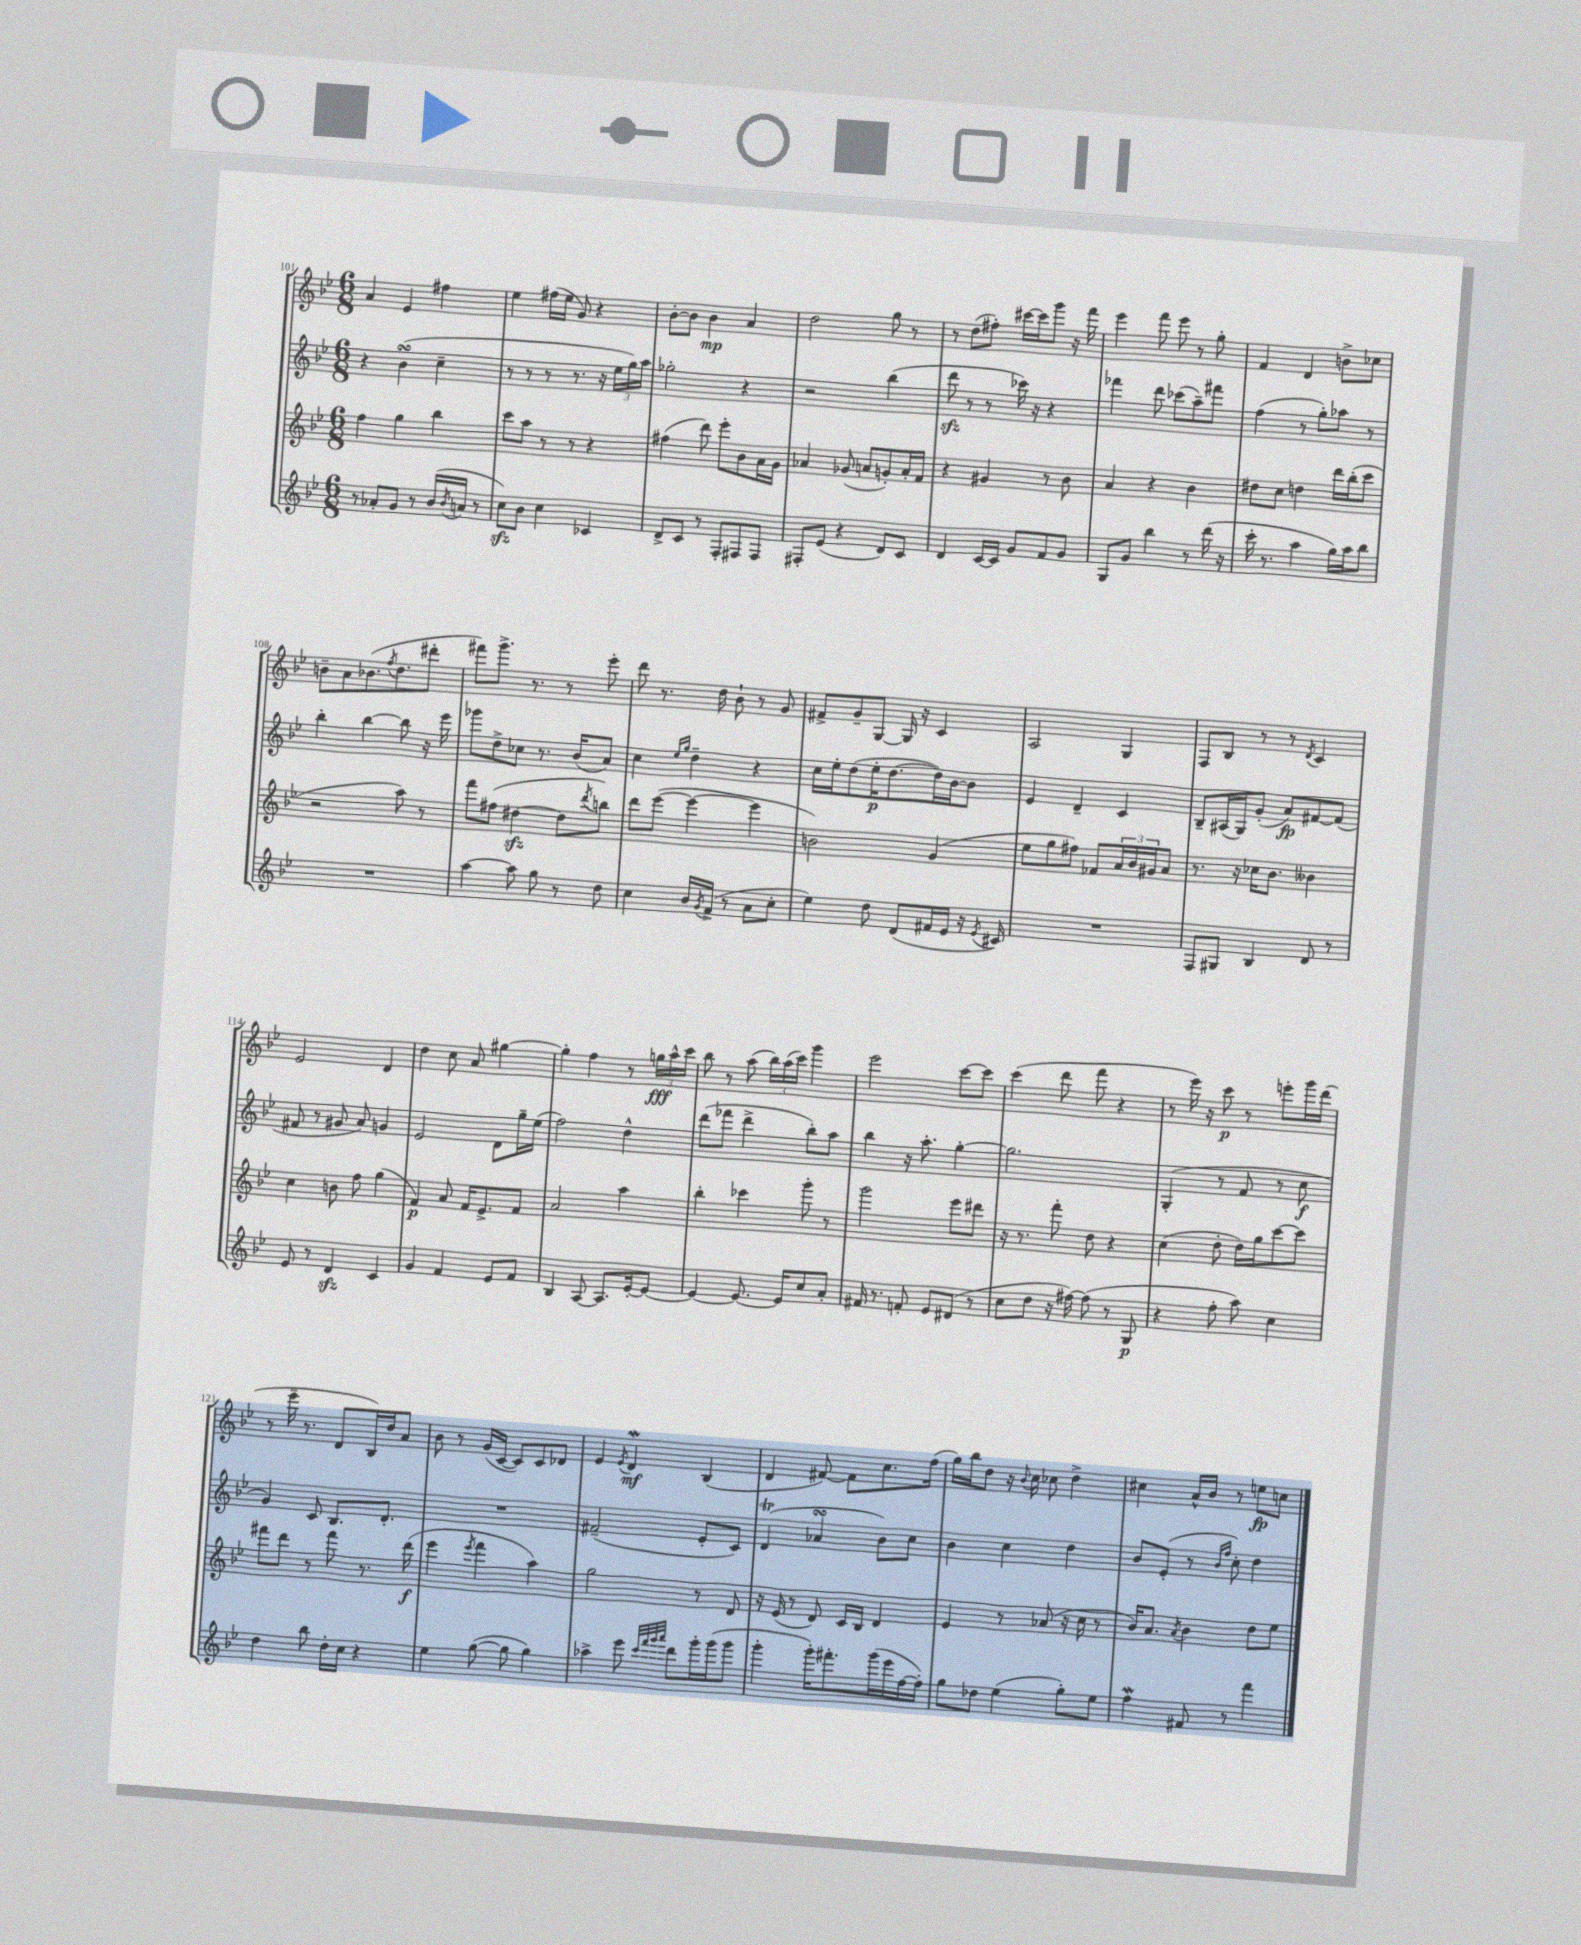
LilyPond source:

<<
\new StaffGroup <<
\new Staff = "s0" {
    \clef treble \key bes \major \numericTimeSignature \time 6/8
    a'4 ees'4 fis''4 |
    ees''4 fis''16( ees''16 g'8) r4 |
    bes'8~-. bes'8 bes'4\mp a'4 |
    d''2 g''8 r8 |
    r8 d''8( fis''8-.) cis'''16~ cis'''16 g'''8 r16 f'''16 |
    ees'''4 f'''8 ees'''8 r8 g''8-. |
    f'4 d'4 b'8-> ces''8 |
    b'8-- a'8 bes'8.( \acciaccatura { f''8 } d''8. dis'''8-. |
    fis'''8) g'''8.-> r8. r8 ees'''8-. |
    d'''8 r8. d''16 bes'8-! r8 g'8 |
    fis'8-> g'8-- g8~ g16 r16 c'4 |
    a2 g4 |
    f8 bes8 r8 r8 \acciaccatura { d'8 } c'4 |
    ees'2 d'4 |
    d''4 c''8 a'8 gis''4~ |
    gis''4-. f''4 r8 \tuplet 3/2 { g''16\fff a''16-^ c'''16 } |
    bes''8 r8 a''8( \tuplet 3/2 { bes''16) a''16( c'''16) } g'''4 |
    ees'''2 c'''8~ c'''8 |
    c'''4( d'''8 f'''8 r4 |
    r8 ees'''16) r16 c'''8\p r8 e'''8-. g'''16 d'''16( |
    r8 ees'''16-- r8. d'8 bes16) d''16 a'8 |
    bes'8 r8 g'16( c'16~ c'8) c'8 des'8 |
    ees'4 \acciaccatura { ees'8 } d'4\mordent\mf bes4( |
    d'4 fis'8~) fis'8 c''8. f''16( |
    g''16) bes''16 d''8 r16 \appoggiatura { bes'8 } c''16 ces''8 d''4-> |
    cis''4 a'16-^ bes'16 r8 e''8\fp c''8 \bar "|." |
}
\new Staff = "s1" {
    \clef treble \key bes \major \numericTimeSignature \time 6/8
    r4 bes'4\turn( c''4-- |
    r8 r8 r8 r8. r16 \tuplet 3/2 { ees''16 g''16) a''16 } |
    ges''2-. r4 |
    r2 bes''4( |
    d'''8\sfz r8 r8 ces'''16) r16 r4 |
    fes'''4 d'''8 ces'''8( a''8--) fis'''8 |
    f''4( r8 g''8-.) aes''8 r8 |
    bes''4-. bes''4~ bes''8 r16 ees'''16 |
    ges'''8 d''8-> ces''8 r8. bes'16( a'8) |
    c''4 \grace { ees''16 g''16 } d''4-- r4 |
    c''16 ees''16-. d''8( ees''16-.\p d''8.~ d''16) bes'16~ bes'8 |
    ees'4 d'4-- c'4 |
    bes8-- ais16( g16) g'8-.( a'8\fp) fis'8~ fis'8( |
    fis'8 r8 gis'8 a'8) g'4 |
    ees'2 d'8 g''16-- ees''16( |
    f''2) d''4-^ |
    d'''8( fes'''8 d'''4-> bes''8-.) a''8 |
    bes''4 r16 a''8.-. g''4~-. |
    g''2. |
    g4-.( r8 f'8 r8 c''8\f |
    g'4) c'8 bes8. d'8.-. |
    R2. |
    fis'2--( ees'8-. c'8) |
    d'4\trill( aes'4\turn bes'8) c''8 |
    bes'4 c''4 d''4 |
    bes'8 ees'8-.( r8 \grace { bes'16 f''16 } c''8-.) d''4 \bar "|." |
}
\new Staff = "s2" {
    \clef treble \key bes \major \numericTimeSignature \time 6/8
    f''4 g''4 bes''4 |
    c'''8 a''8 r8 r8 r4 |
    fis''4( d'''8) ees'''8-. bes'8 a'16 g'16 |
    aes'4 ges'8( a'8 g'8-.) a'16-. f'16 |
    r4 gis'4 r8 bes'8 |
    a'4 r4 bes'4 |
    dis''8 c''8 d''4 d'''16 bes''16-.( c'''8 |
    r2 a''8) r8 |
    f'''8 fis''8( dis''4~\sfz dis''8 \acciaccatura { d'''8 } b''8) |
    d'''8 ees'''8~( ees'''4~ ees'''4 |
    b'2) g'4( |
    ees''8 g''8 fis''8) fes'8 \tuplet 3/2 { a'16 bes'16 gis'16 } a'8 |
    r8. r16 ces''16 bes'8. beses'4 |
    c''4 b'8 f''8 g''4( |
    f'4\p) a'8 f'16 ees'8.-> f'8 |
    a'2 a''4 |
    bes''4-. ces'''4 g'''8-. r8 |
    g'''2 ees'''8 dis'''8 |
    r16 r8. f'''8-. d''8 r4 |
    c''4( d''8-. d''16) g''16 c'''8~ c'''8 |
    fis'''8 d'''8 r8 fis'''8 r8. d'''16\f( |
    ees'''4 \acciaccatura { ees'''8 } f'''4 a''4) |
    g''2 r8 d'8 |
    r16 ees'16( r8 d'8) c'16 bes16 d'4 |
    ees'4 r8 aes'8( r16 c''16 r8 |
    bes'16) a'8. \acciaccatura { a'8 } bes'4 d''8 ees''8 \bar "|." |
}
\new Staff = "s3" {
    \clef treble \key bes \major \numericTimeSignature \time 6/8
    r8 aes'8-. g'8 r8 bes'16( \acciaccatura { bes'8 } a'16 r8 |
    c''8\sfz) bes'8 c''4 ces'4 |
    d'8-> c'8 r8 f8-. fis8 fis8 |
    fis8-. ees'8( r4 d'8) c'8 |
    d'4 c'16~ c'16 g'8 f'8 g'8 |
    g8 g'8 bes''4 r8 d'''16( r16 |
    c'''16-. r8. a''4 g''16) a''16 bes''8 |
    R2. |
    a''4~ a''8 g''8 r8 d''8 |
    c''4 bes'16 \acciaccatura { g'8 } f'16->( r8 a'8 c''8-. |
    ees''4) d''8 d'8( fis'16 ees'16 r16 \acciaccatura { ees'8 } cis'16) |
    R2. |
    f8 gis8 bes4 d'8 r8 |
    ees'8 r8 d'4\sfz c'4 |
    g'4 f'4 ees'8 f'8 |
    bes4 a8~ a8. ees'16~-. ees'8~ |
    ees'4~ ees'8.~ ees'16 c''8 a'8-. |
    fis'16 r8. f'8-. ees'8 dis'8( r8 |
    c''8 d''8 r16 fis''16~) fis''8( r8 g8\p |
    r4 f''8-. a''8) c''4 |
    d''4 bes''8 d''16-. c''16 r4 |
    ees''4 g''8~( g''8 g''4) |
    aes''4-> ees'''8 \grace { c'''32 f'''32 g'''32 a'''32 } d'''8 g'''16-. g'''16( g'''8 |
    g'''4-. g'''16-.) fis'''8.-. g'''16( ees'''16 f''16~ f''16-.) |
    g''8 des''8 ees''4( g''8-.) ees''8 |
    f''4\mordent fis'8 r8 f'''4 \bar "|." |
}
>>
>>
\layout { \context { \Score currentBarNumber = #101 } }
